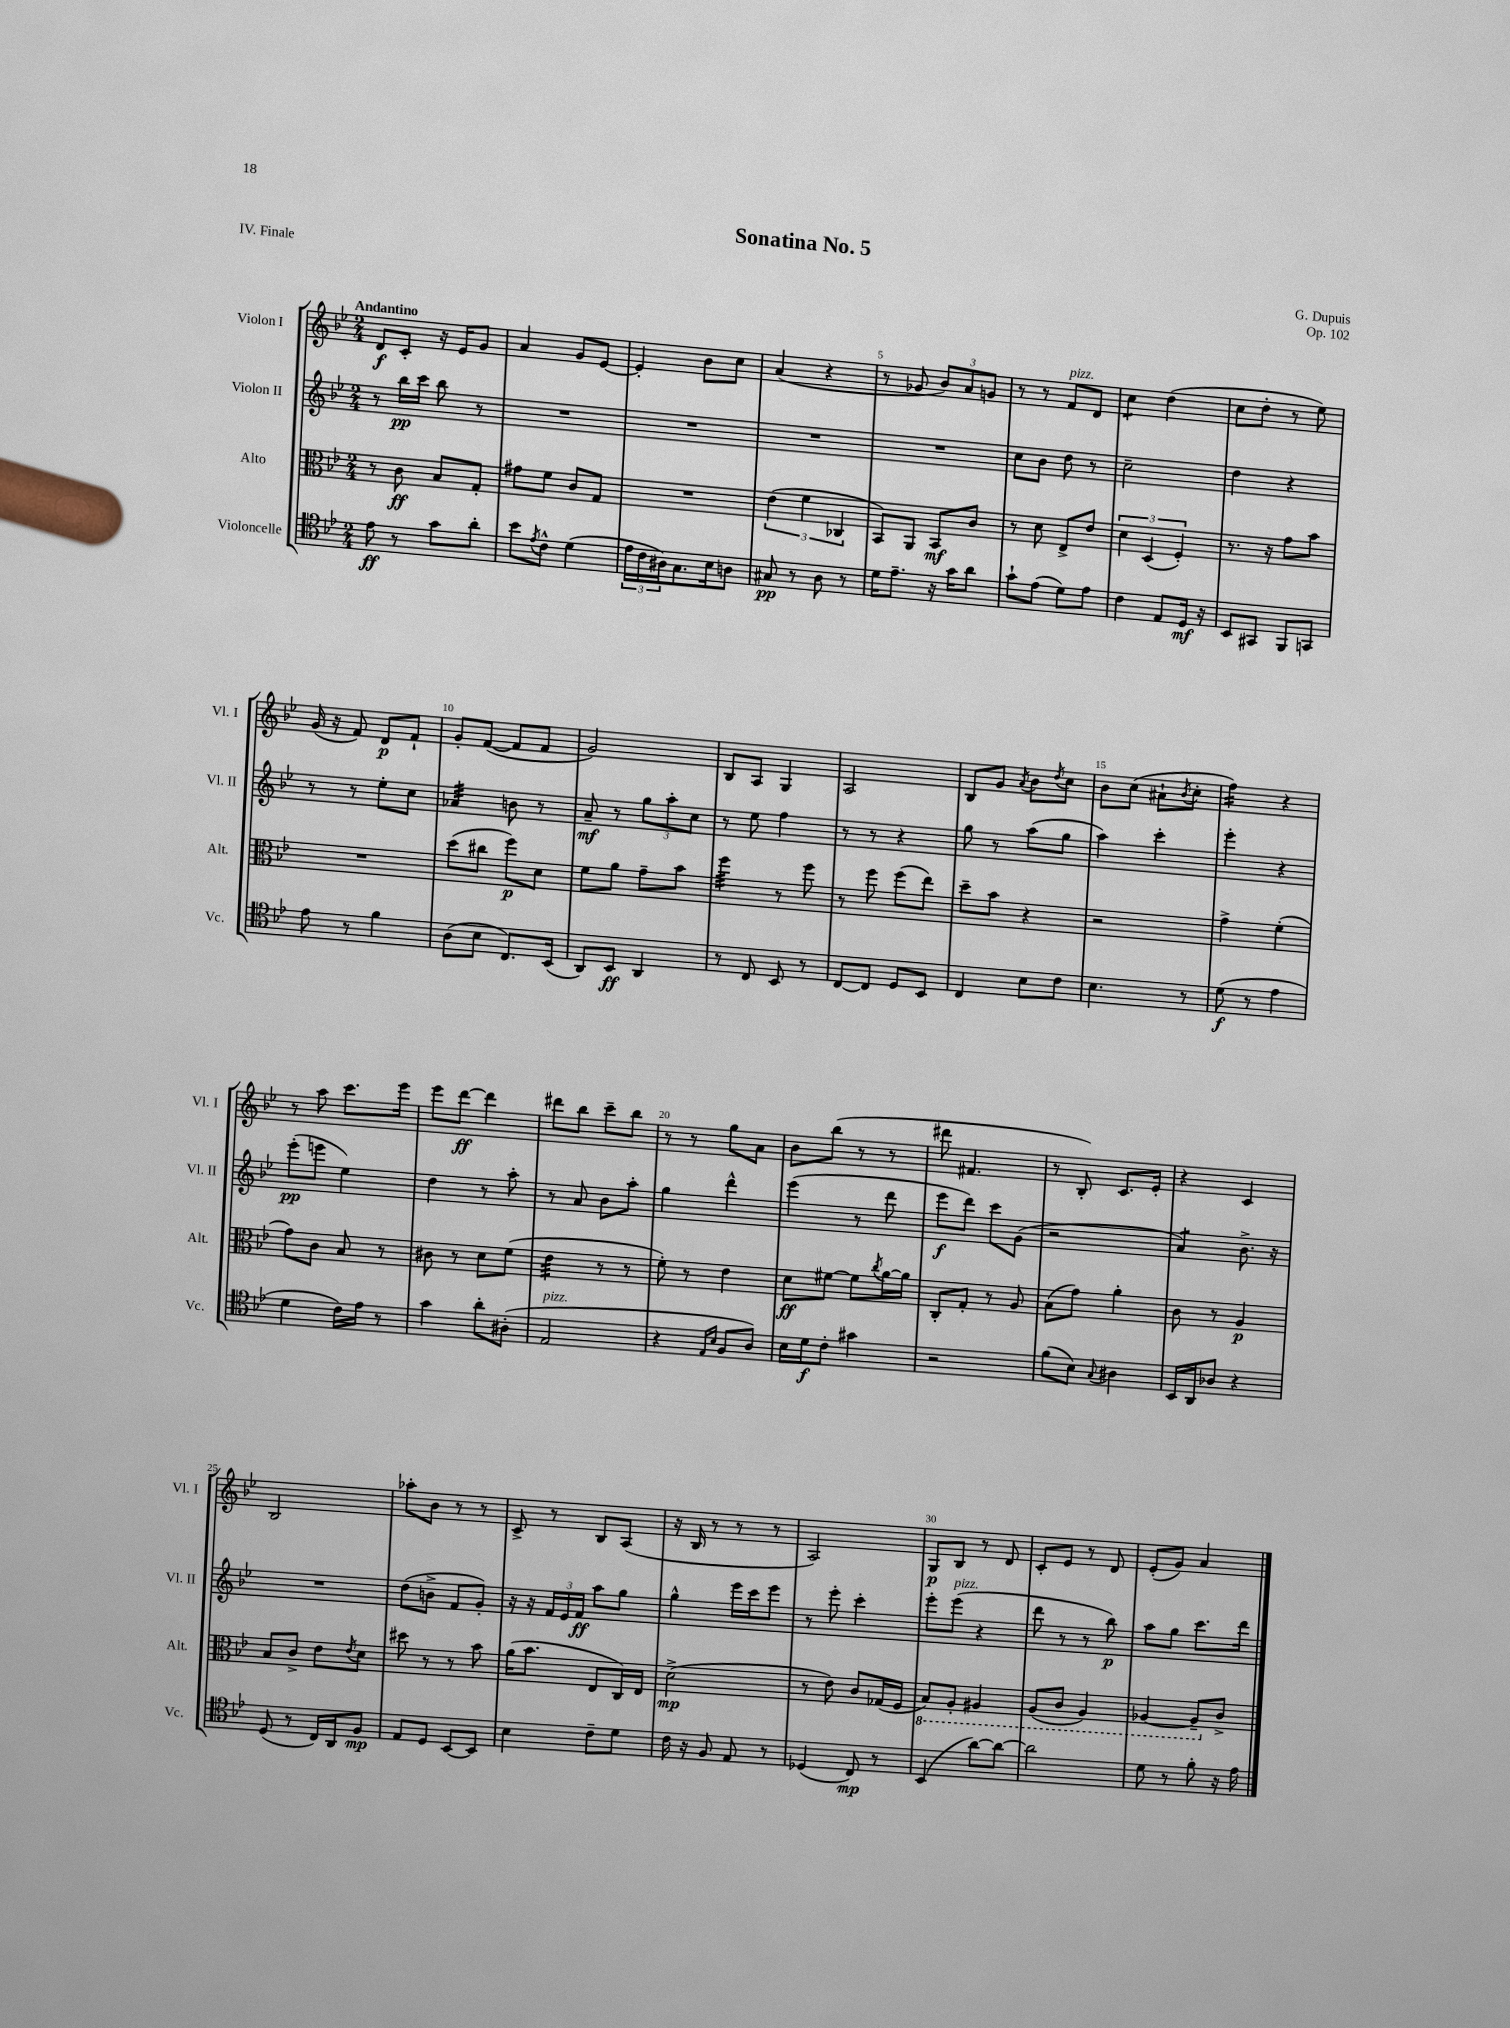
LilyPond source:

\header { title = "Sonatina No. 5" composer = "G. Dupuis" opus = "Op. 102" piece = "IV. Finale" }
<<
\new StaffGroup <<
\new Staff = "s0" \with { instrumentName = "Violon I" shortInstrumentName = "Vl. I" } {
    \clef treble \key bes \major \numericTimeSignature \time 2/4 \tempo "Andantino"
    d'8\f c'8-. r16 ees'16 g'8 |
    a'4 g'8 ees'8~ |
    ees'4-. bes'8 c''8 |
    a'4( r4 |
    r8 ges'8 \tuplet 3/2 { bes'8) a'8 g'8 } |
    r8 r8 f'8^\markup { \italic "pizz." } d'8 |
    c''4:8 d''4( |
    c''8 d''8-. r8 ees''8) |
    g'16( r16 f'8) d'8\p f'8-! |
    g'8-. f'8~( f'8 f'8 |
    g'2) |
    bes8 a8 g4 |
    a2 |
    bes8 g'8 \acciaccatura { a'8 } bes'8 \acciaccatura { d''8 } c''8 |
    bes'8 c''8( ais'8-! \acciaccatura { bes'8 } c''8-. |
    f''4:16) r4 |
    r8 a''8 c'''8. ees'''16 |
    ees'''8 d'''8~\ff d'''4 |
    dis'''8 bes''8 c'''8-- bes''8 |
    r8 r8 g''8 a'8 |
    bes'8 bes''8( r8 r8 |
    dis'''8 fis'4. |
    r8 bes8-.) c'8. ees'16-. |
    r4 c'4 |
    bes2 |
    aes''8-. bes'8 r8 r8 |
    c'8-> r8 bes8 a8( |
    r16 bes16 r8 r8 r8 |
    a2) |
    g8\p bes8 r8 d'8 |
    c'8-. ees'8 r8 d'8 |
    ees'8-.( g'8) a'4 \bar "|." |
}
\new Staff = "s1" \with { instrumentName = "Violon II" shortInstrumentName = "Vl. II" } {
    \clef treble \key bes \major \numericTimeSignature \time 2/4
    r8 bes''16\pp c'''16 bes''8 r8 |
    R2 |
    R2 |
    R2 |
    R2 |
    c''8 bes'8 d''8 r8 |
    c''2-- |
    d''4 r4 |
    r8 r8 ees''8-. c''8 |
    aes'4:32 b'8 r8 |
    a'8--\mf r8 \tuplet 3/2 { g''8 a''8-. c''8 } |
    r8 ees''8 f''4 |
    r8 r8 r4 |
    g''8 r8 a''8( g''8 |
    a''4) c'''4-. |
    ees'''4-. r4 |
    ees'''8-.\pp( e'''8 ees''4) |
    d''4 r8 a''8-. |
    r8 a'8 bes'8 a''8-. |
    g''4 d'''4-^ |
    ees'''4( r8 d'''8 |
    ees'''8\f d'''8) c'''8 g'8( |
    r2 |
    a'4:8) bes'8.-> r16 |
    R2 |
    d''8( b'8-> f'8 g'8-.) |
    r16 r16 \tuplet 3/2 { f'16 ees'16 f'16\ff } a''8 g''8 |
    g''4-^ ees'''16 c'''16 ees'''8 |
    r8 ees'''8-. c'''4-. |
    ees'''8-. ees'''8^\markup { \italic "pizz." }( r4 |
    d'''8 r8 r8 bes''8\p) |
    a''8 g''8 c'''8. d'''16 \bar "|." |
}
\new Staff = "s2" \with { instrumentName = "Alto" shortInstrumentName = "Alt." } {
    \clef alto \key bes \major \numericTimeSignature \time 2/4
    r8 c'8\ff bes8 g8-. |
    gis'8 f'8 c'8 g8 |
    R2 |
    \tuplet 3/2 { ees'4( f'4 ces4 } |
    bes,8) a,8 bes,8\mf c'8 |
    r8 d'8 ees8-> ees'8 |
    \tuplet 3/2 { d'4 d4( f4-.) } |
    r8. r16 g'8 bes'8 |
    R2 |
    d''8( cis''8 f''8\p) d'8 |
    f'8 a'8 g'8-- bes'8 |
    f''4:32 r8 f''8 |
    r8 f''8 f''8( ees''8) |
    d''8-- bes'8 r4 |
    r2 |
    g'4-> f'4-.( |
    g'8) c'8 bes8 r8 |
    cis'8 r8 d'8 f'8( |
    ees'4:32 r8 r8 |
    f'8-.) r8 ees'4 |
    d'8\ff fis'8~ fis'8 \acciaccatura { c''8 } a'16~ a'16 |
    c8-. g8-. r8 a8 |
    bes8( g'8) a'4-. |
    c'8 r8 a4\p |
    bes8 c'8-> ees'8 \acciaccatura { ees'8 } d'8 |
    dis''8 r8 r8 bes'8 |
    a'16( bes'8. ees8 c16) ees16 |
    d'2->\mp( |
    r8 ees'8) c'8 ges16( f16 |
    \ottava #-1 bes,8) a,8-. ais,4 |
    a,8( c8 a,4) |
    aes,4~ aes,8-- \ottava #0 c'8-> \bar "|." |
}
\new Staff = "s3" \with { instrumentName = "Violoncelle" shortInstrumentName = "Vc." } {
    \clef tenor \key bes \major \numericTimeSignature \time 2/4
    ees'8\ff r8 g'8 a'8-. |
    bes'8 \acciaccatura { ees'8 } c'8-^ d'4( |
    \tuplet 3/2 { ees'16 c'16 ais16) } g8. bes16 a8 |
    gis8\pp r8 a8 r8 |
    d'16 ees'8.-- r16 g'16 a'8 |
    g'8-! ees'8( d'8) ees'8 |
    c'4 ees8 d16\mf r16 |
    bes,8 gis,8 f,8 g,8 |
    ees'8 r8 f'4 |
    a8( bes8 c8.) bes,16( |
    a,8) bes,8\ff a,4 |
    r8 c8 bes,8 r8 |
    c8~ c8 d8 bes,8 |
    c4 bes8 c'8 |
    bes4. r8 |
    d'8\f( r8 ees'4 |
    d'4 c'16) ees'16 r8 |
    g'4 a'8-. ais8-.( |
    ees2^\markup { \italic "pizz." } |
    r4 \grace { ees16 bes16 } f8 a8) |
    bes16 d'16\f c'8-. gis'4 |
    r2 |
    f'8( bes8) \appoggiatura { g8 } ais4 |
    bes,16 a,16 aes8 r4 |
    d8( r8 c16) a,16 f8\mp |
    ees8 d8 bes,8~ bes,8 |
    bes4 c'8-- d'8 |
    c'16 r16 f8 ees8 r8 |
    des4( c8\mp) r8 |
    bes,4( a'8~) a'8~ |
    a'2 |
    d'8 r8 f'8-. r16 ees'16 \bar "|." |
}
>>
>>
\layout { \context { \Score \override BarNumber.break-visibility = ##(#f #t #t) barNumberVisibility = #(every-nth-bar-number-visible 5) } }
